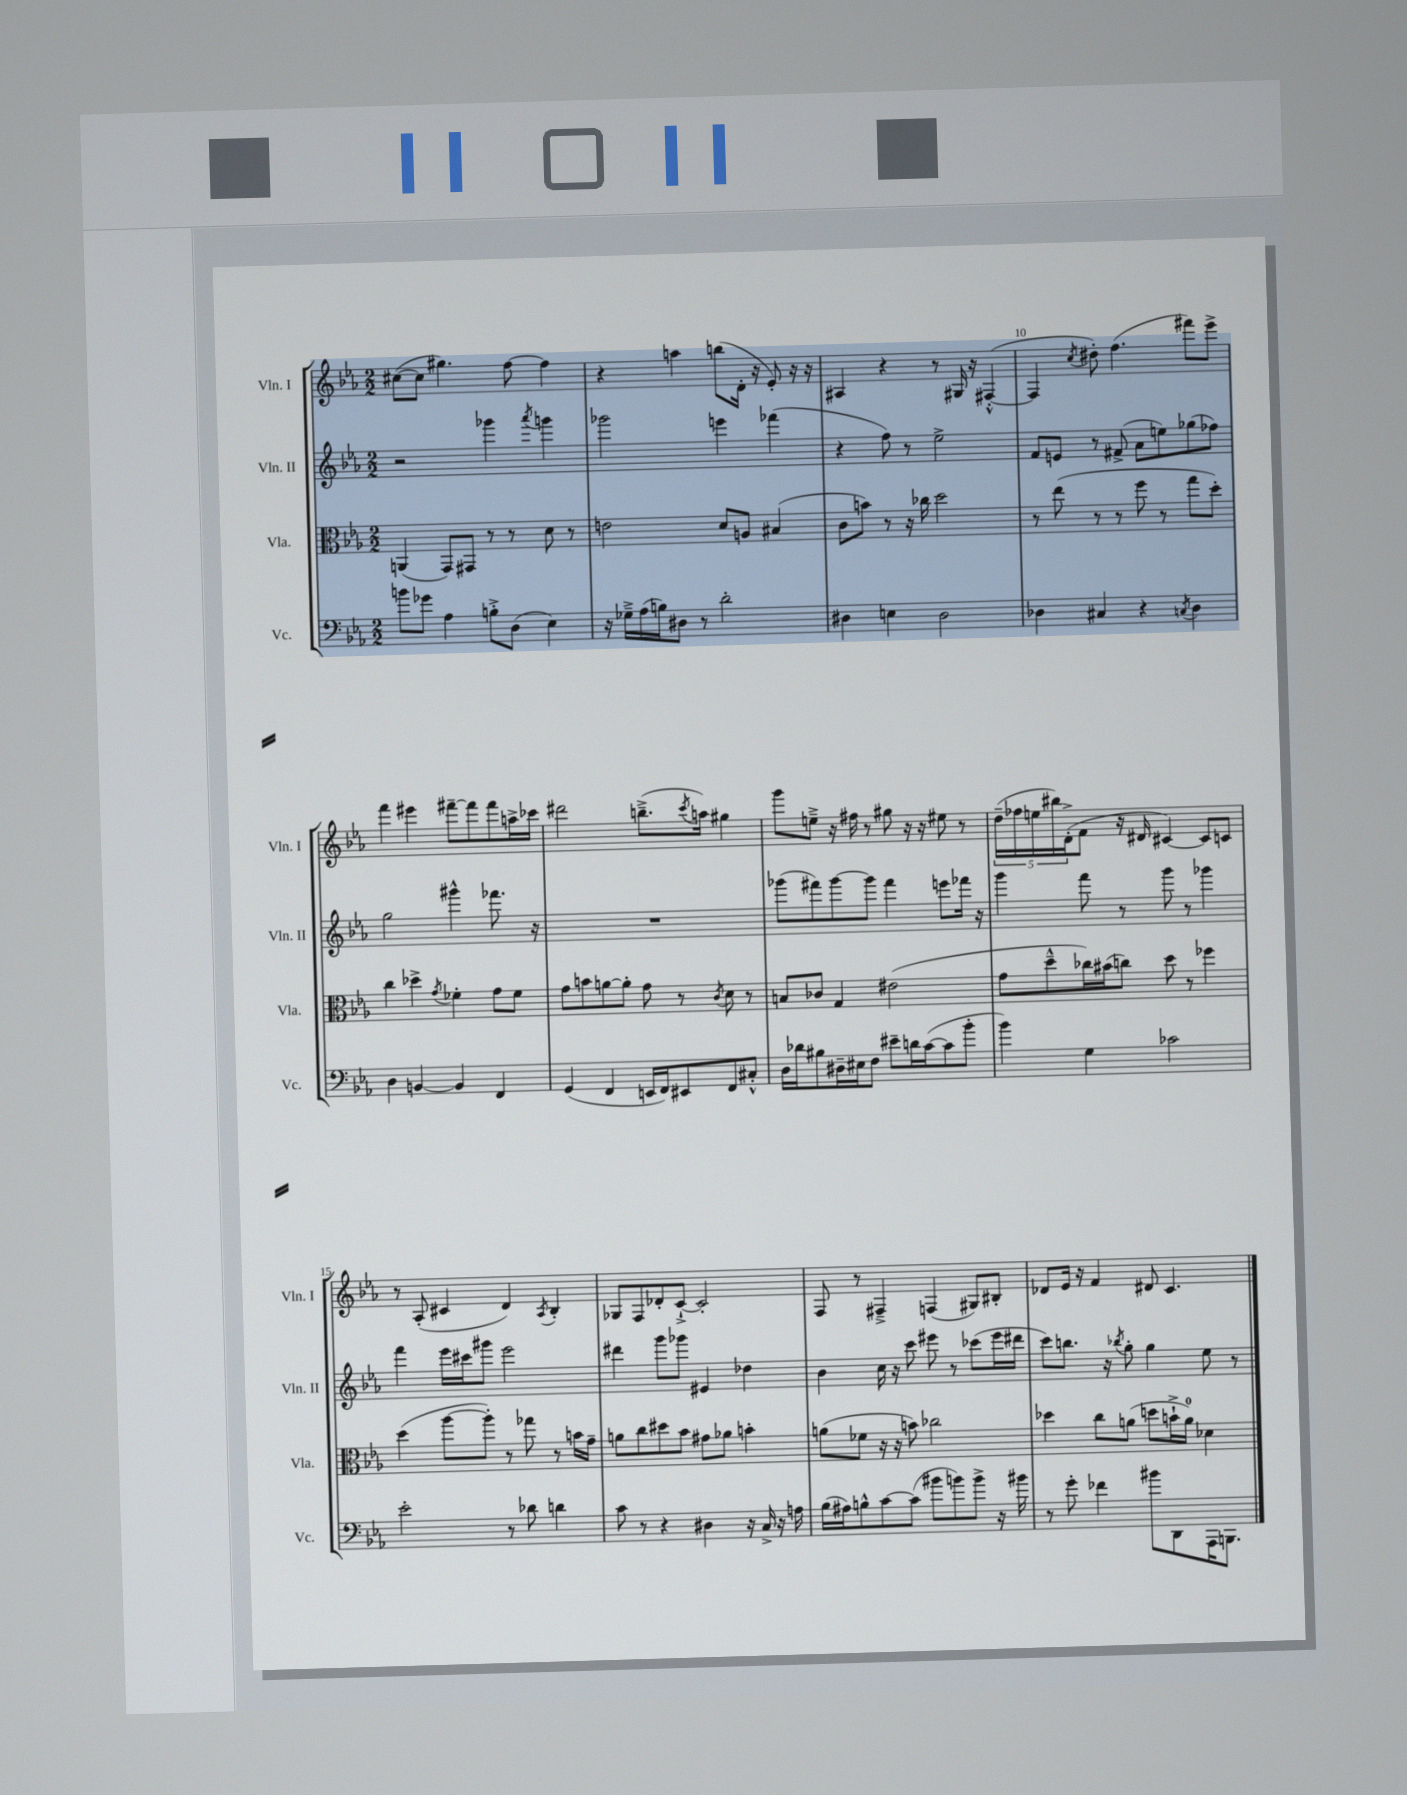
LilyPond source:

<<
\new StaffGroup <<
\new Staff = "s0" \with { instrumentName = "Vln. I" shortInstrumentName = "Vln. I" } {
    \clef treble \key ees \major \numericTimeSignature \time 2/2
    cis''8~( cis''8 gis''4.) f''8~ f''4 |
    r4 a''4 b''8( d'16-. r16 ees'8-.) r16 r16 |
    ais4 r4 r8 gis16 r16 fis4~-.-^( |
    fis4 \acciaccatura { c''8 } dis''8-.) f''4.( fis'''8) ees'''8-> |
    f'''4 eis'''4 fis'''8~-- fis'''8 fis'''8 a''16-> ces'''16 |
    dis'''2 b''8.--->( \acciaccatura { c'''8 } a''16) gis''4 |
    g'''8 e''8---> r16 fis''16 r8 gis''8 r16 r16 eis''8 r8 |
    \tuplet 5/4 { d''16--( fes''16 e''16 bis''16) d'16-.->( } f'8 r16 dis'16 cis'4~) cis'8 c'8 |
    r8 aes8-.( cis'4 d'4) \acciaccatura { aes8 } bes4-. |
    ges8 f8 des'8-. c'8~-!-> c'2-. |
    f8 r8 fis4---> f4( gis8) bis8-. |
    des'8 ees'16 r16 f'4 dis'8 c'4. \bar "|." |
}
\new Staff = "s1" \with { instrumentName = "Vln. II" shortInstrumentName = "Vln. II" } {
    \clef treble \key ees \major \numericTimeSignature \time 2/2
    r2 ges'''4 \acciaccatura { aes'''8 } g'''4 |
    ges'''2 e'''4 fes'''4( |
    r4 f''8) r8 ees''2-> |
    f'8 e'8 r8 fis'8->( aes'8 e''8) ges''8( fes''8) |
    g''2 gis'''4-^ fes'''8. r16 |
    R1 |
    ges'''8( fis'''8) ges'''8~ ges'''8 fis'''4 e'''8 fes'''16 r16 |
    g'''4 f'''8 r8 g'''8 r8 ges'''4 |
    f'''4 ees'''16 cis'''16 gis'''8 ees'''2 |
    dis'''4 g'''8 ges'''8 eis'4 des''4 |
    bes'4 c''16 r16 c'''8 eis'''8 r8 ces'''8( eis'''16 dis'''16 |
    c'''8) b''8. r16 \acciaccatura { bes''8 } g''8-. g''4 ees''8 r8 \bar "|." |
}
\new Staff = "s2" \with { instrumentName = "Vla." shortInstrumentName = "Vla." } {
    \clef alto \key ees \major \numericTimeSignature \time 2/2
    a,4( g,8) gis,8 r8 r8 d'8 r8 |
    e'2 d'8 a8 bis4( |
    c'8 b'8) r8 r16 ces''16 d''2 |
    r8 ees''8( r8 r8 f''8 r8 g''8 d''8-.) |
    c''4 des''4-> \acciaccatura { g'8 } fes'4-. g'8 fes'8 |
    g'8 b'8 a'8~ a'8-. g'8 r8 \acciaccatura { c'8 } d'8 r8 |
    b8 ces'8 g4 eis'2( |
    g'8 d''8---^ ces''16) bis'16( c''8) d''8 r8 fes''4 |
    d''4( aes''8~ aes''8-.) r8 ges''8 r8 b'16 g'16-- |
    a'8 c''8 dis''8 bes'8 gis'8 aes'8 b'4-. |
    a'8( fes'8 r16 r16 b'8) ces''2 |
    des''4 c''8 a'8( d''8 b'16-!-> a'16-0) des'4 \bar "|." |
}
\new Staff = "s3" \with { instrumentName = "Vc." shortInstrumentName = "Vc." } {
    \clef bass \key ees \major \numericTimeSignature \time 2/2
    b'8 ges'8 aes4 b8-.-> d8( ees4) |
    r16 ges16---> aes16( b16) dis8 r8 d'2-. |
    dis4 e4 dis2 |
    des4 cis4 r4 \acciaccatura { c8 } des4 |
    d4 b,4~ b,4 f,4 |
    g,4( f,4 e,16 f,16) eis,8 f,8 cis8-.-^ |
    d16 des'16 bis8 dis16-- eis16 f8 eis'8-- d'16 c'16~( c'8 bes'8-. |
    bes'4) g4 ces'2 |
    ees'2-. r8 des'8 d'4 |
    c'8 r8 r4 dis4 r16 c16-> r16 a16 |
    bes16( ais16) b8-^ c'8~ c'8( bis'8 b'8) b'8-> r16 bis'16 |
    r8 g'8-. fes'4 bis'8 d,8 aes,,16 b,,8. \bar "|." |
}
>>
>>
\layout { \context { \Score currentBarNumber = #7 \override BarNumber.break-visibility = ##(#f #t #t) barNumberVisibility = #(every-nth-bar-number-visible 5) } }
